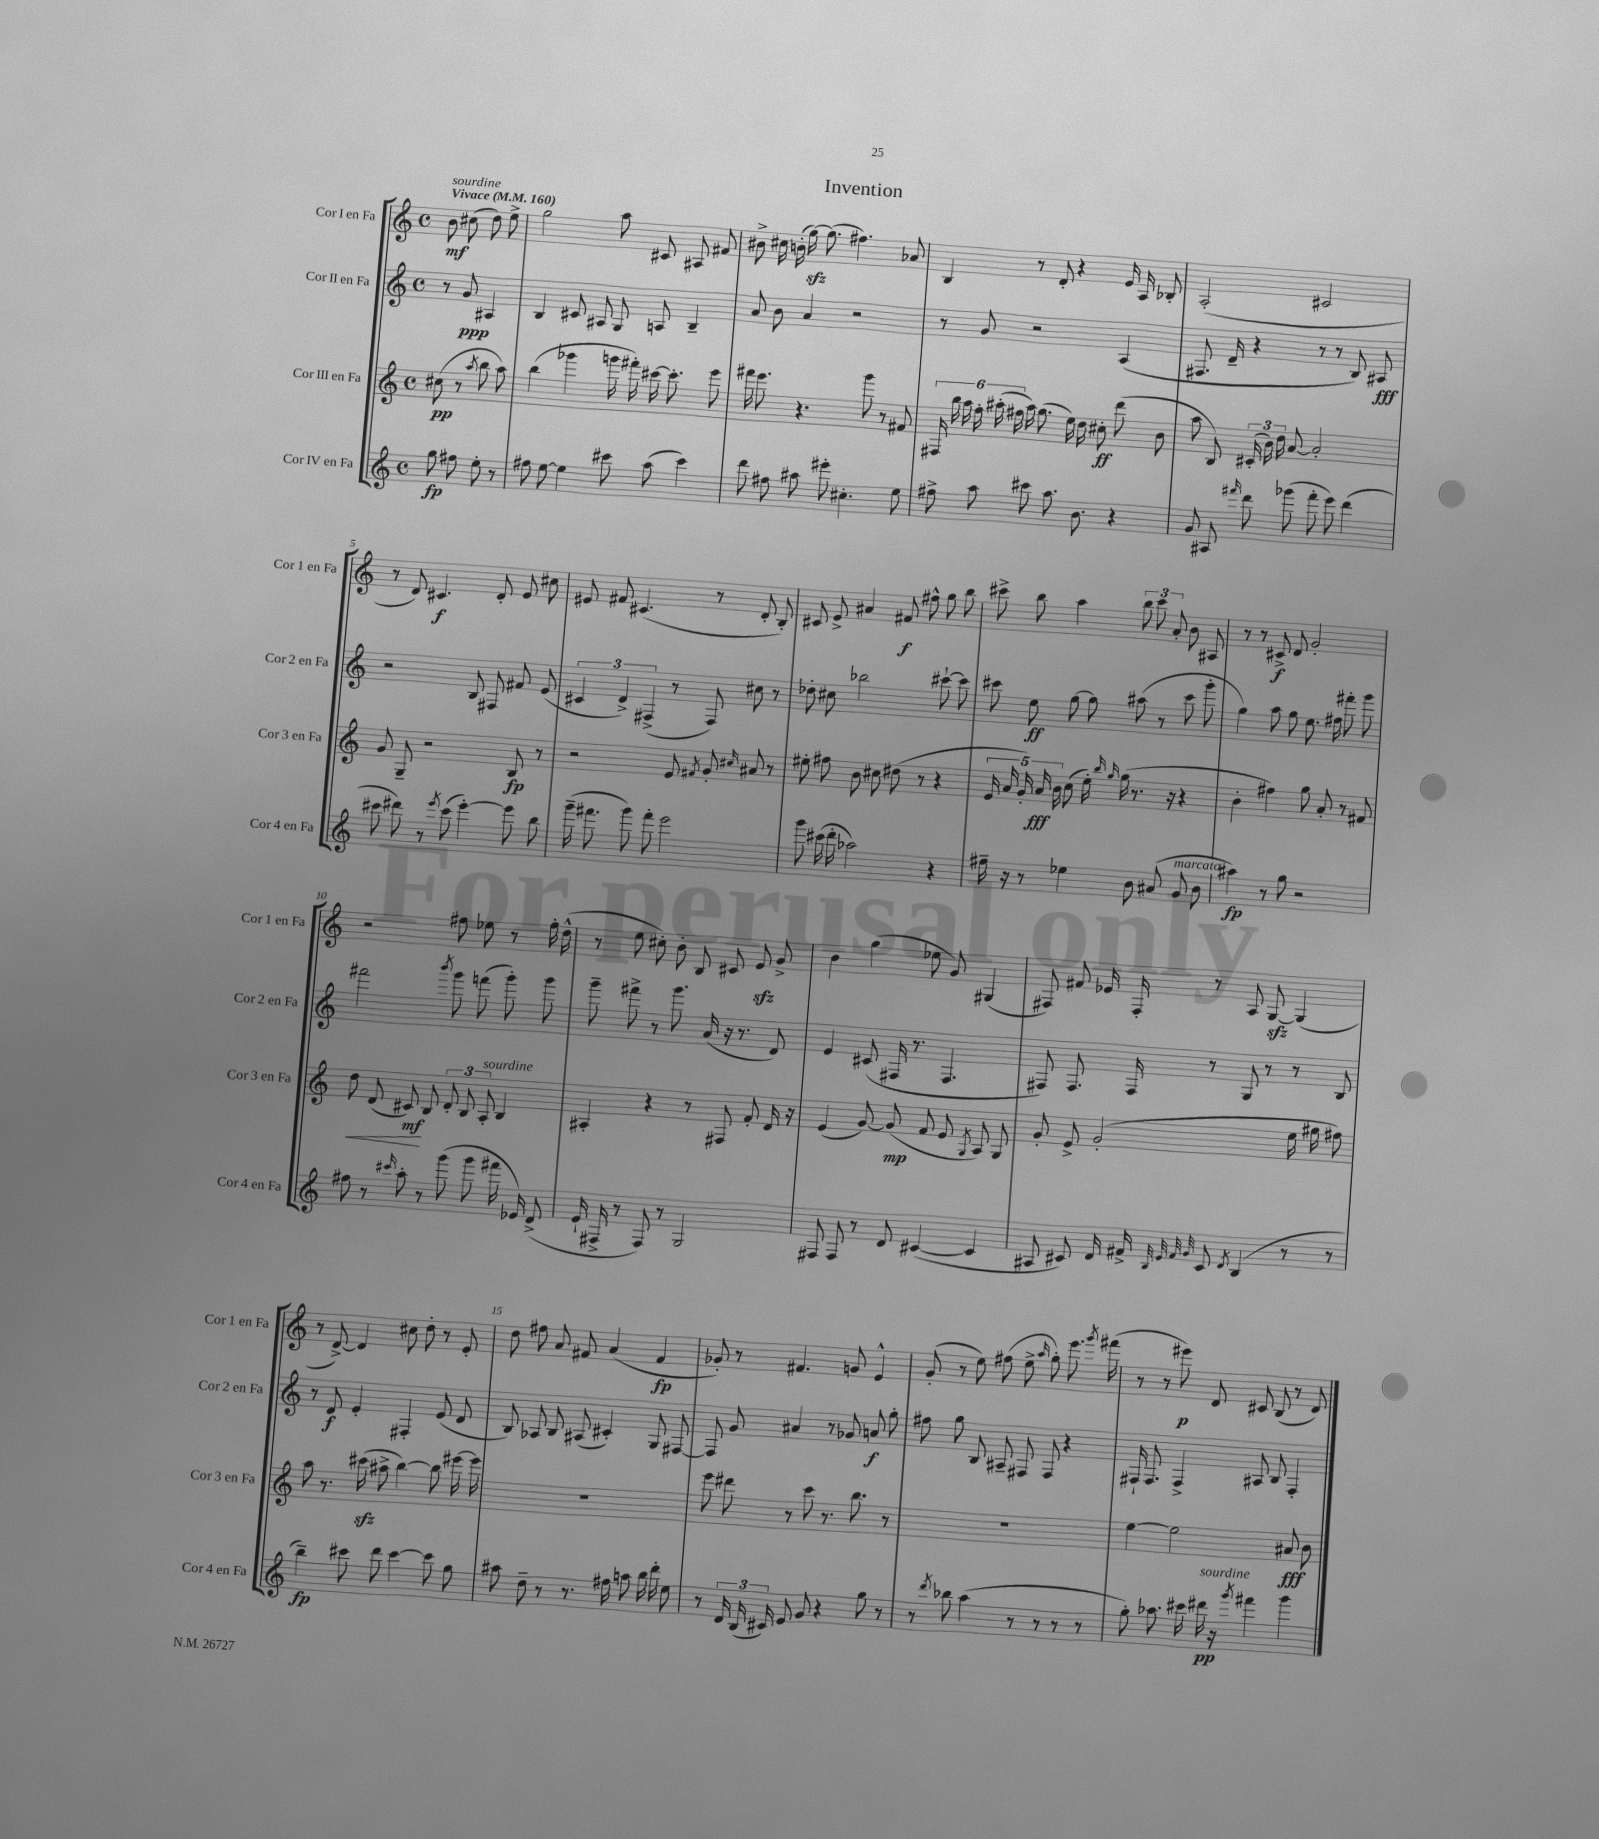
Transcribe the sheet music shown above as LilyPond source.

\header { title = "Invention" }
<<
\new StaffGroup <<
\new Staff = "s0" \with { instrumentName = "Cor I en Fa" shortInstrumentName = "Cor 1 en Fa" } {
    \clef treble \key c \major \defaultTimeSignature \time 4/4 \partial 2 \tempo "Vivace" 4 = 160
    \autoBeamOff b'8\mf^\markup { \italic "sourdine" } cis''8( d''8) e''8-> |
    g''2 a''8 cis'8 ais8 fis'8 |
    bis'8-> cis''16 b'16-.( g''16~\sfz) g''8.( fis''4.) aes'8 |
    b4 r8 d'8-. r4 e'16 a16 bes8-. |
    a2-.( cis'2 |
    r8 d'8) cis'4.\f d'8-. e'8 cis''8 |
    eis'8 fis'8 cis'4.( r8 d'8-. b8-.) |
    cis'8 e'8-> ais'4 fis'8\f fis''8-^ g''8 b''8 |
    cis'''8-> b''8 a''4 \tuplet 3/2 { b''8 cis'''8 a'8-. } b'8 ais8 |
    r8 r8 cis'8->\f d'8 g'2-. |
    r2 fis''8 ees''8 r8 fis''16-. d''16-^( |
    r8 e''8 cis''8-.) b'8-. b8 cis'8 e'8\sfz g'8-> |
    b'4 g''4( ees''8 g'8) gis4( |
    fis8) fis'8 ees'16 fis16-. r8 a8 g8~\sfz g4( |
    r8 d'8~->) d'4 cis''8 d''8-. r8 e'8-. |
    d''8 fis''8 a'8 fis'8 a'4( fis'4\fp |
    ges'8-.) r8 fis'4. g'8 e'4-^ |
    g'8-.( r8 e''8) fis''8( e''8-> \grace { a''16 } g''8-.) e'''8. \acciaccatura { g'''8 } fis'''16( |
    r8 r8 eis'''8\p) d'8 cis'8 b8( r8 d'8) \bar "|." |
}
\new Staff = "s1" \with { instrumentName = "Cor II en Fa" shortInstrumentName = "Cor 2 en Fa" } {
    \clef treble \key c \major \defaultTimeSignature \time 4/4 \partial 2
    \autoBeamOff r8 g'8\ppp ais4 |
    b4 cis'8 ais8 g8 a8 b4-- |
    a'8 b'8 a'4 r2 |
    r8 g'8 r2 a4( |
    fis8. d'16-- r4 r8 r8 b8) ais8\fff |
    r2 b8 fis8 fis'8 e'8( |
    \tuplet 3/2 { cis'4 d'4->) fis4->( } r8 fis8) cis''8 r8 |
    des''8-. cis''8 bes''2 cis'''8~-! cis'''8 |
    cis'''8 e''8\ff g''8~ g''8 ais''8( r8 cis'''8 g'''8-. |
    g''4) a''8 g''8 e''8. fis''16 fis'''8-. g'''8 |
    fis'''2 \acciaccatura { b'''8 } g'''8 f'''8( g'''8-.) g'''8 |
    g'''8-- fis'''8-> r8 g'''8. a'16( r16 r8. d'8) |
    e'4 cis'8( fis16 r8. fis4. |
    fis8) fis8. fis16 r8 g8 r8 r8 b8 |
    r8 d'8\f e'4-. fis4-. e'8( d'8 |
    b8) aes8 b8 ais8( cis'4-.) g8 fis8~ |
    fis8 g'8 ais'4 r8 ges'8 a'8\f g''8-. |
    fis''8 g''8 b8 ais8-- fis8 fis8 r4 |
    fis16-! fis8. fis4-> ais8 b8 fis4-. \bar "|." |
}
\new Staff = "s2" \with { instrumentName = "Cor III en Fa" shortInstrumentName = "Cor 3 en Fa" } {
    \clef treble \key c \major \defaultTimeSignature \time 4/4 \partial 2
    \autoBeamOff cis''8\pp( r8 \acciaccatura { a''8 } b''8 a''8) |
    b''4( ges'''4 g'''16 fis'''16-.) cis'''16~ cis'''8.-. e'''8 |
    fis'''16 e'''8. r4. g'''8 r8 fis'8 |
    \tuplet 6/4 { fis16 b''16 a''16 f''16-. ais''16-.( fis''16 } ais''16) g''8.( e''16) d''16 cis''8-.\ff d'''8( b'8 |
    a''8 b8) \tuplet 3/2 { cis'16-.( b'16) d''16 } a'8~ a'2-. |
    g'8 g8-- r2 b8\fp r8 |
    r2 e'8 \acciaccatura { fis'8 } g'8-. \grace { cis''16 } ais'8 r8 |
    eis''8-. fis''8 b'8 cis''8 dis''8( r8 r4 |
    \tuplet 5/4 { e'16 a'16 g'16-.) a'16\fff b'16 } c''8( e''16-.) \grace { b''16 g''16 } g''16( r8. r16 r4 |
    b'4-. fis''4) g''8 a'8-. r8 fis'8 |
    d''8\< d'8( cis'8\mf\!) b8 \tuplet 3/2 { d'8-. b8 a8-.^\markup { \italic "sourdine" } } b4 |
    ais4-. r4 r8 fis8 f'8-. d'16 r16 |
    e'4( g'8~) g'8\mp( f'8 e'8 \acciaccatura { g8 } a8) g8 |
    g'8-. e'8-> g'2-.( e''16 gis''16 fis''8) |
    a''8 r8. cis'''16\sfz( ais''8-> b''4~) b''8 eis'''16~ eis'''16 |
    R1 |
    e'''8 dis'''8 r8 c'''8 r8. b''8. r8 |
    R1 |
    e''4~ e''2 ais'8\fff b'8 \bar "|." |
}
\new Staff = "s3" \with { instrumentName = "Cor IV en Fa" shortInstrumentName = "Cor 4 en Fa" } {
    \clef treble \key c \major \defaultTimeSignature \time 4/4 \partial 2
    \autoBeamOff g''8\fp fis''8 e''8-. r8 |
    fis''8 e''8~ e''4 cis'''8 a''8( cis'''4) |
    d'''8 fis''8 ais''8 eis'''8-. cis''4.-. e''8 |
    fis''8-> a''8 cis'''8 a''8. b'8. r4 |
    g'8 ais8 \grace { fis'''16 } d'''8 ges'''8( fis'''8-. e'''8) d'''4( |
    cis'''8 dis'''8) r8 \acciaccatura { e'''8 } cis'''8( e'''4~-.) e'''8 b''8 |
    g'''16--( fis'''8. g'''8) fis'''8-. e'''2 |
    g'''8 cis'''16( d'''16-. aes''2) r4 |
    fis''16-- r16 r8 ees''4 b'8 ais'8( g'8^\markup { \italic "marcato" } b'8 |
    ais''4\fp) r8 g''8 r2 |
    fis''8 r8 \grace { cis'''16 } a''8-. r8 g'''8( g'''8 fis'''16 ees'16) d'8->( |
    e'16-! fis16-> r8 fis8) r8 g2 |
    fis8 fis8 r8 d'8 cis'4~( cis'4 |
    ais8 cis'8) d'16 fis'16-> \grace { b32 e'32 fis'32 g'32 } cis'8 \acciaccatura { d'8 } b4( r8 r8 |
    b''4--\fp) cis'''8 d'''8 cis'''4~ cis'''8 g''8 |
    ais''8 d''8-- r8 r8. fis''16 a''8 b''16 d'''16-. e''8 |
    r8 \tuplet 3/2 { d'16 b16( cis'16) } e'8 g'8 r4 g''8 r8 |
    r8 \acciaccatura { d'''8 } bes''8 a''4( r8 r8 r8 r8 |
    g''8-.) aes''8. cis'''16 dis'''16\pp^\markup { \italic "sourdine" } r16 \acciaccatura { g'''8 } fis'''4 g'''4 \bar "|." |
}
>>
>>
\layout { \context { \Score \override BarNumber.break-visibility = ##(#f #t #t) barNumberVisibility = #(every-nth-bar-number-visible 5) } }
